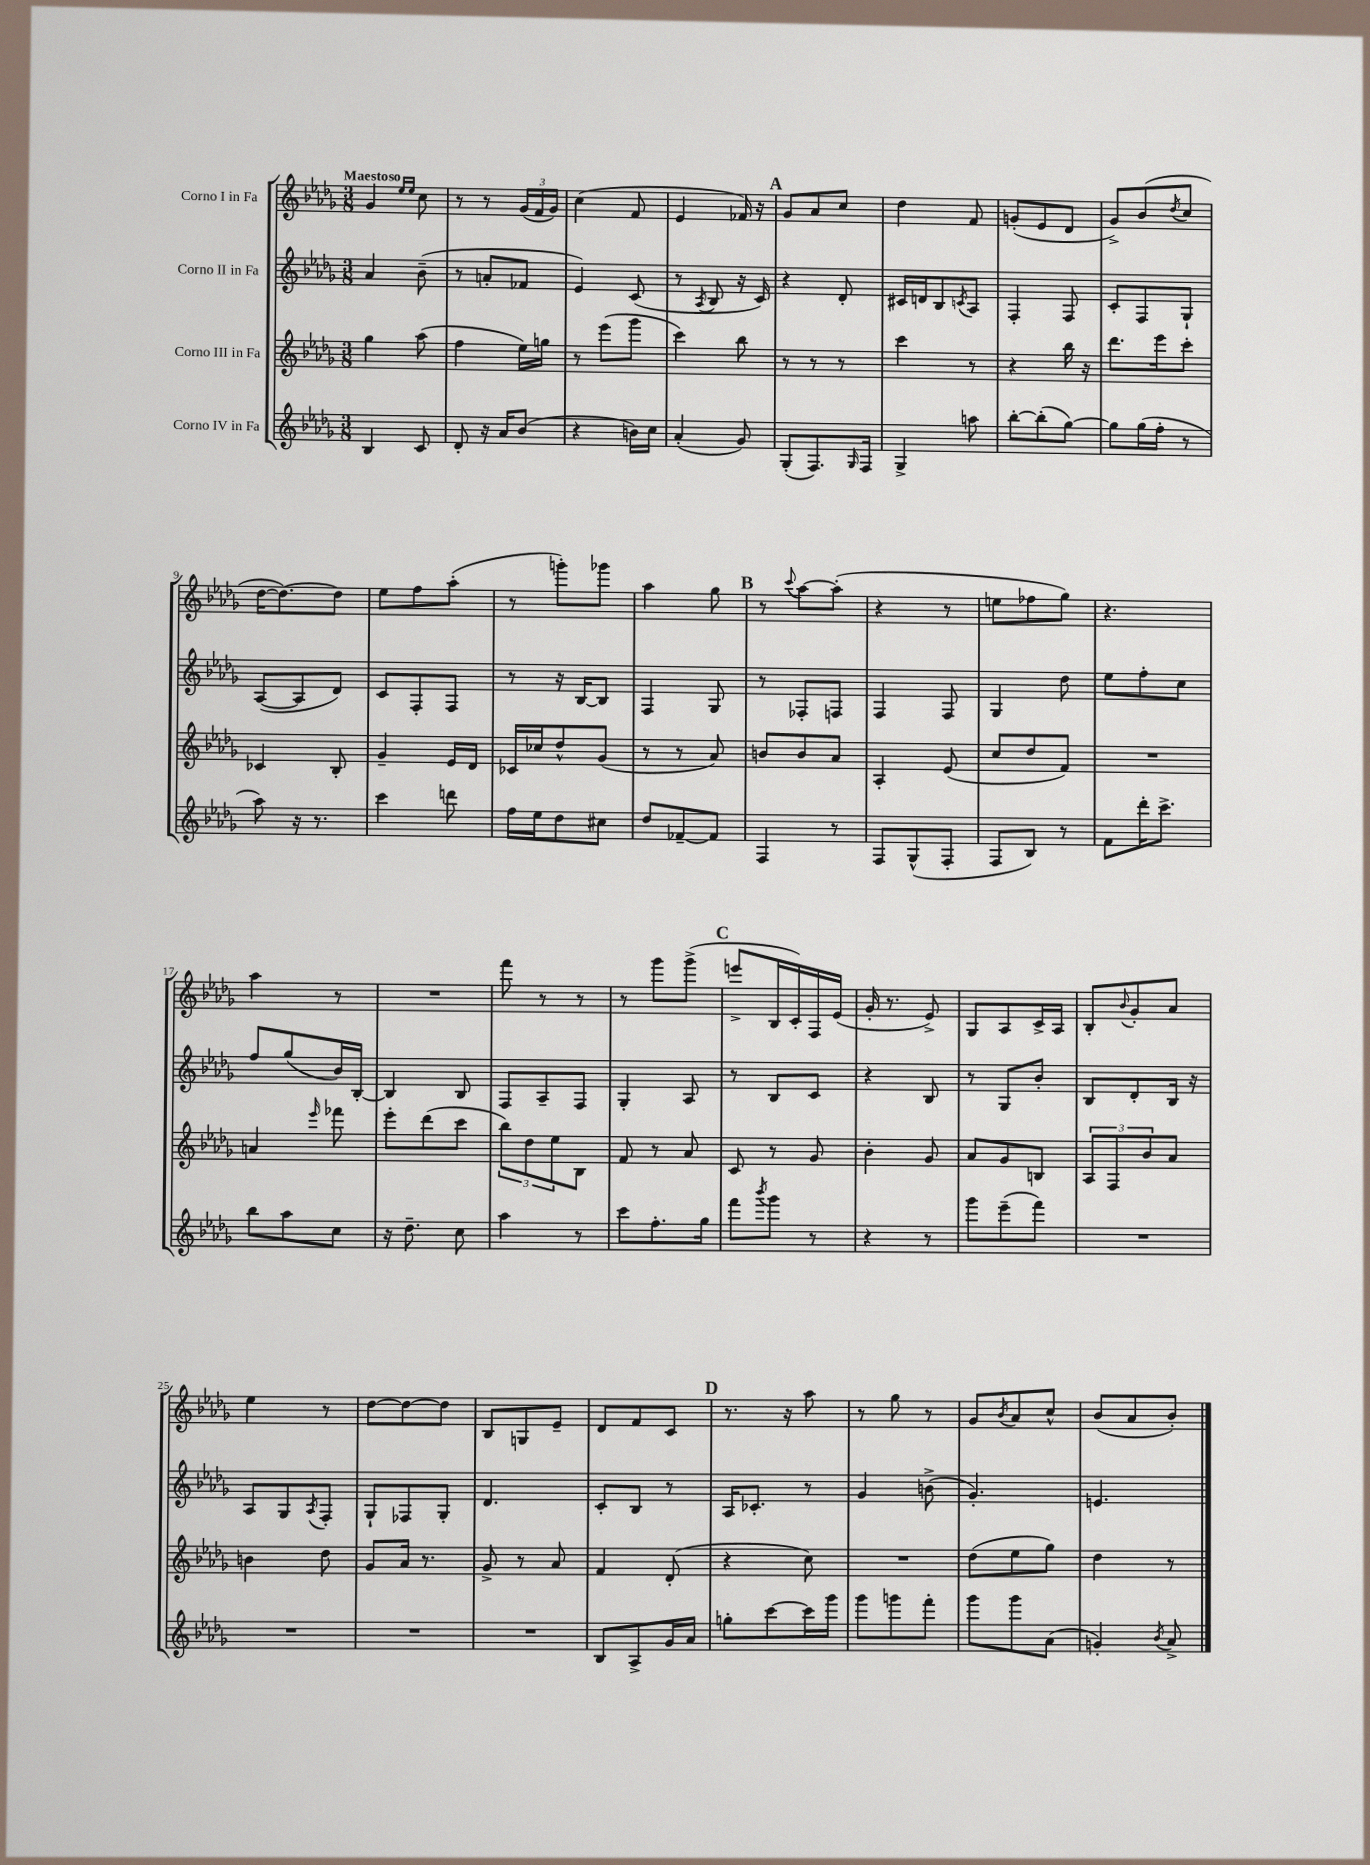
<<
\new StaffGroup <<
\new Staff = "s0" \with { instrumentName = "Corno I in Fa" } {
    \clef treble \key des \major \numericTimeSignature \time 3/8 \tempo "Maestoso"
    ges'4 \grace { ees''16 ees''16 } c''8 |
    r8 r8 \tuplet 3/2 { ges'16( f'16 ges'16) } |
    c''4( f'8 |
    ees'4 fes'16) r16 |
    \mark \markup { \bold "A" } ges'8 aes'8 c''8 |
    des''4 f'8 |
    g'8-.( ees'8 des'8 |
    ges'8->) bes'8( \acciaccatura { des''8 } c''8 |
    des''16~ des''8.~) des''8 |
    ees''8 f''8 aes''8-.( |
    r8 g'''8-.) ges'''8 |
    aes''4 ges''8 |
    \mark \markup { \bold "B" } r8 \appoggiatura { c'''8 } aes''8~ aes''8-.( |
    r4 r8 |
    e''8 fes''8 ges''8) |
    r4. |
    aes''4 r8 |
    R4. |
    f'''8 r8 r8 |
    r8 ges'''8 ges'''8->( |
    \mark \markup { \bold "C" } e'''8-> bes16 c'16-.) f16 ees'16( |
    ges'16-. r8. ees'8->) |
    ges8 aes8 c'16-> aes16 |
    bes8-. \appoggiatura { bes'8 } ges'8-. aes'8 |
    ees''4 r8 |
    des''8~ des''8~ des''8 |
    bes8 g8 ees'8-- |
    des'8 f'8 c'8 |
    \mark \markup { \bold "D" } r8. r16 aes''8 |
    r8 ges''8 r8 |
    ges'8 \acciaccatura { bes'8 } aes'8 c''8-^ |
    bes'8( aes'8 bes'8-.) \bar "|." |
}
\new Staff = "s1" \with { instrumentName = "Corno II in Fa" } {
    \clef treble \key des \major \numericTimeSignature \time 3/8
    aes'4 bes'8--( |
    r8 a'8-. fes'8 |
    ees'4) c'8( |
    r8 \acciaccatura { aes8 } bes8 r16 c'16) |
    \mark \markup { \bold "A" } r4 des'8-. |
    cis'16 d'16 bes8 \acciaccatura { c'8 } aes8 |
    f4-. f8 |
    c'8-. f8 ges8-! |
    aes8~( aes8 des'8) |
    c'8 f8-. f8 |
    r8 r16 bes16~ bes8 |
    f4 ges8 |
    \mark \markup { \bold "B" } r8 fes8-. f8 |
    f4 f8 |
    ges4 des''8 |
    ees''8 f''8-. c''8 |
    f''8 ges''8( bes'16) bes16~-. |
    bes4 bes8 |
    f8 aes8-- f8 |
    ges4-. aes8 |
    \mark \markup { \bold "C" } r8 bes8 c'8 |
    r4 bes8 |
    r8 ges8 bes'8-. |
    bes8 des'8-. bes16 r16 |
    aes8 ges8 \acciaccatura { aes8 } f8-. |
    ges8-! fes8 ges8-. |
    des'4. |
    c'8-. bes8 r8 |
    \mark \markup { \bold "D" } aes16 ces'8.-. r8 |
    ges'4 b'8->( |
    ges'4.-.) |
    e'4. \bar "|." |
}
\new Staff = "s2" \with { instrumentName = "Corno III in Fa" } {
    \clef treble \key des \major \numericTimeSignature \time 3/8
    ges''4 aes''8( |
    f''4 ees''16) g''16 |
    r8 ees'''8( ges'''8 |
    c'''4) bes''8 |
    \mark \markup { \bold "A" } r8 r8 r8 |
    c'''4 r8 |
    r4 bes''16 r16 |
    des'''8. ees'''16 c'''8-. |
    ces'4 bes8-. |
    ges'4-- ees'16 des'16 |
    ces'16 ces''16 des''8-^ ges'8( |
    r8 r8 aes'8) |
    \mark \markup { \bold "B" } b'8 b'8 aes'8 |
    aes4-. ees'8( |
    c''8 des''8 f'8) |
    R4. |
    a'4 \grace { ees'''16 } fes'''8 |
    ees'''8-. des'''8( c'''8 |
    \tuplet 3/2 { bes''8) des''8 ees''8 } bes8 |
    f'8 r8 aes'8 |
    \mark \markup { \bold "C" } c'8 r8 ges'8 |
    bes'4-. ges'8 |
    aes'8 ges'8 b8 |
    \tuplet 3/2 { aes8 f8 bes'8 } aes'8 |
    b'4 des''8 |
    ges'8 aes'16 r8. |
    ges'8-> r8 aes'8 |
    f'4 des'8-.( |
    \mark \markup { \bold "D" } r4 c''8) |
    R4. |
    des''8( ees''8 ges''8) |
    des''4 r8 \bar "|." |
}
\new Staff = "s3" \with { instrumentName = "Corno IV in Fa" } {
    \clef treble \key des \major \numericTimeSignature \time 3/8
    bes4 c'8 |
    des'8-. r16 aes'16 bes'8( |
    r4 b'16) c''16 |
    aes'4-.( ges'8) |
    \mark \markup { \bold "A" } ges8-.( f8.) \grace { ges16 } f16 |
    ges4-> a''8 |
    bes''8~-. bes''8-.( ges''8~) |
    ges''8 ges''16( f''16-. r8 |
    aes''8) r16 r8. |
    c'''4 d'''8 |
    f''16 ees''16 des''8 cis''8 |
    des''8 fes'8~-- fes'8 |
    \mark \markup { \bold "B" } f4 r8 |
    f8 ges8-^( f8-. |
    f8 bes8) r8 |
    f'8 des'''16-. c'''8.-> |
    bes''8 aes''8 c''8 |
    r16 des''8.-- c''8 |
    aes''4 r8 |
    c'''8 f''8.-. ges''16 |
    \mark \markup { \bold "C" } f'''8 \acciaccatura { bes'''8 } ges'''8 r8 |
    r4 r8 |
    ges'''8 ees'''8--( f'''8) |
    R4. |
    R4. |
    R4. |
    R4. |
    bes8 aes8-> ges'16 aes'16 |
    \mark \markup { \bold "D" } g''8-. c'''8~ c'''16 ges'''16 |
    ges'''8 g'''8 f'''8-. |
    ges'''8 ges'''8 aes'8( |
    g'4-.) \acciaccatura { bes'8 } aes'8-> \bar "|." |
}
>>
>>
